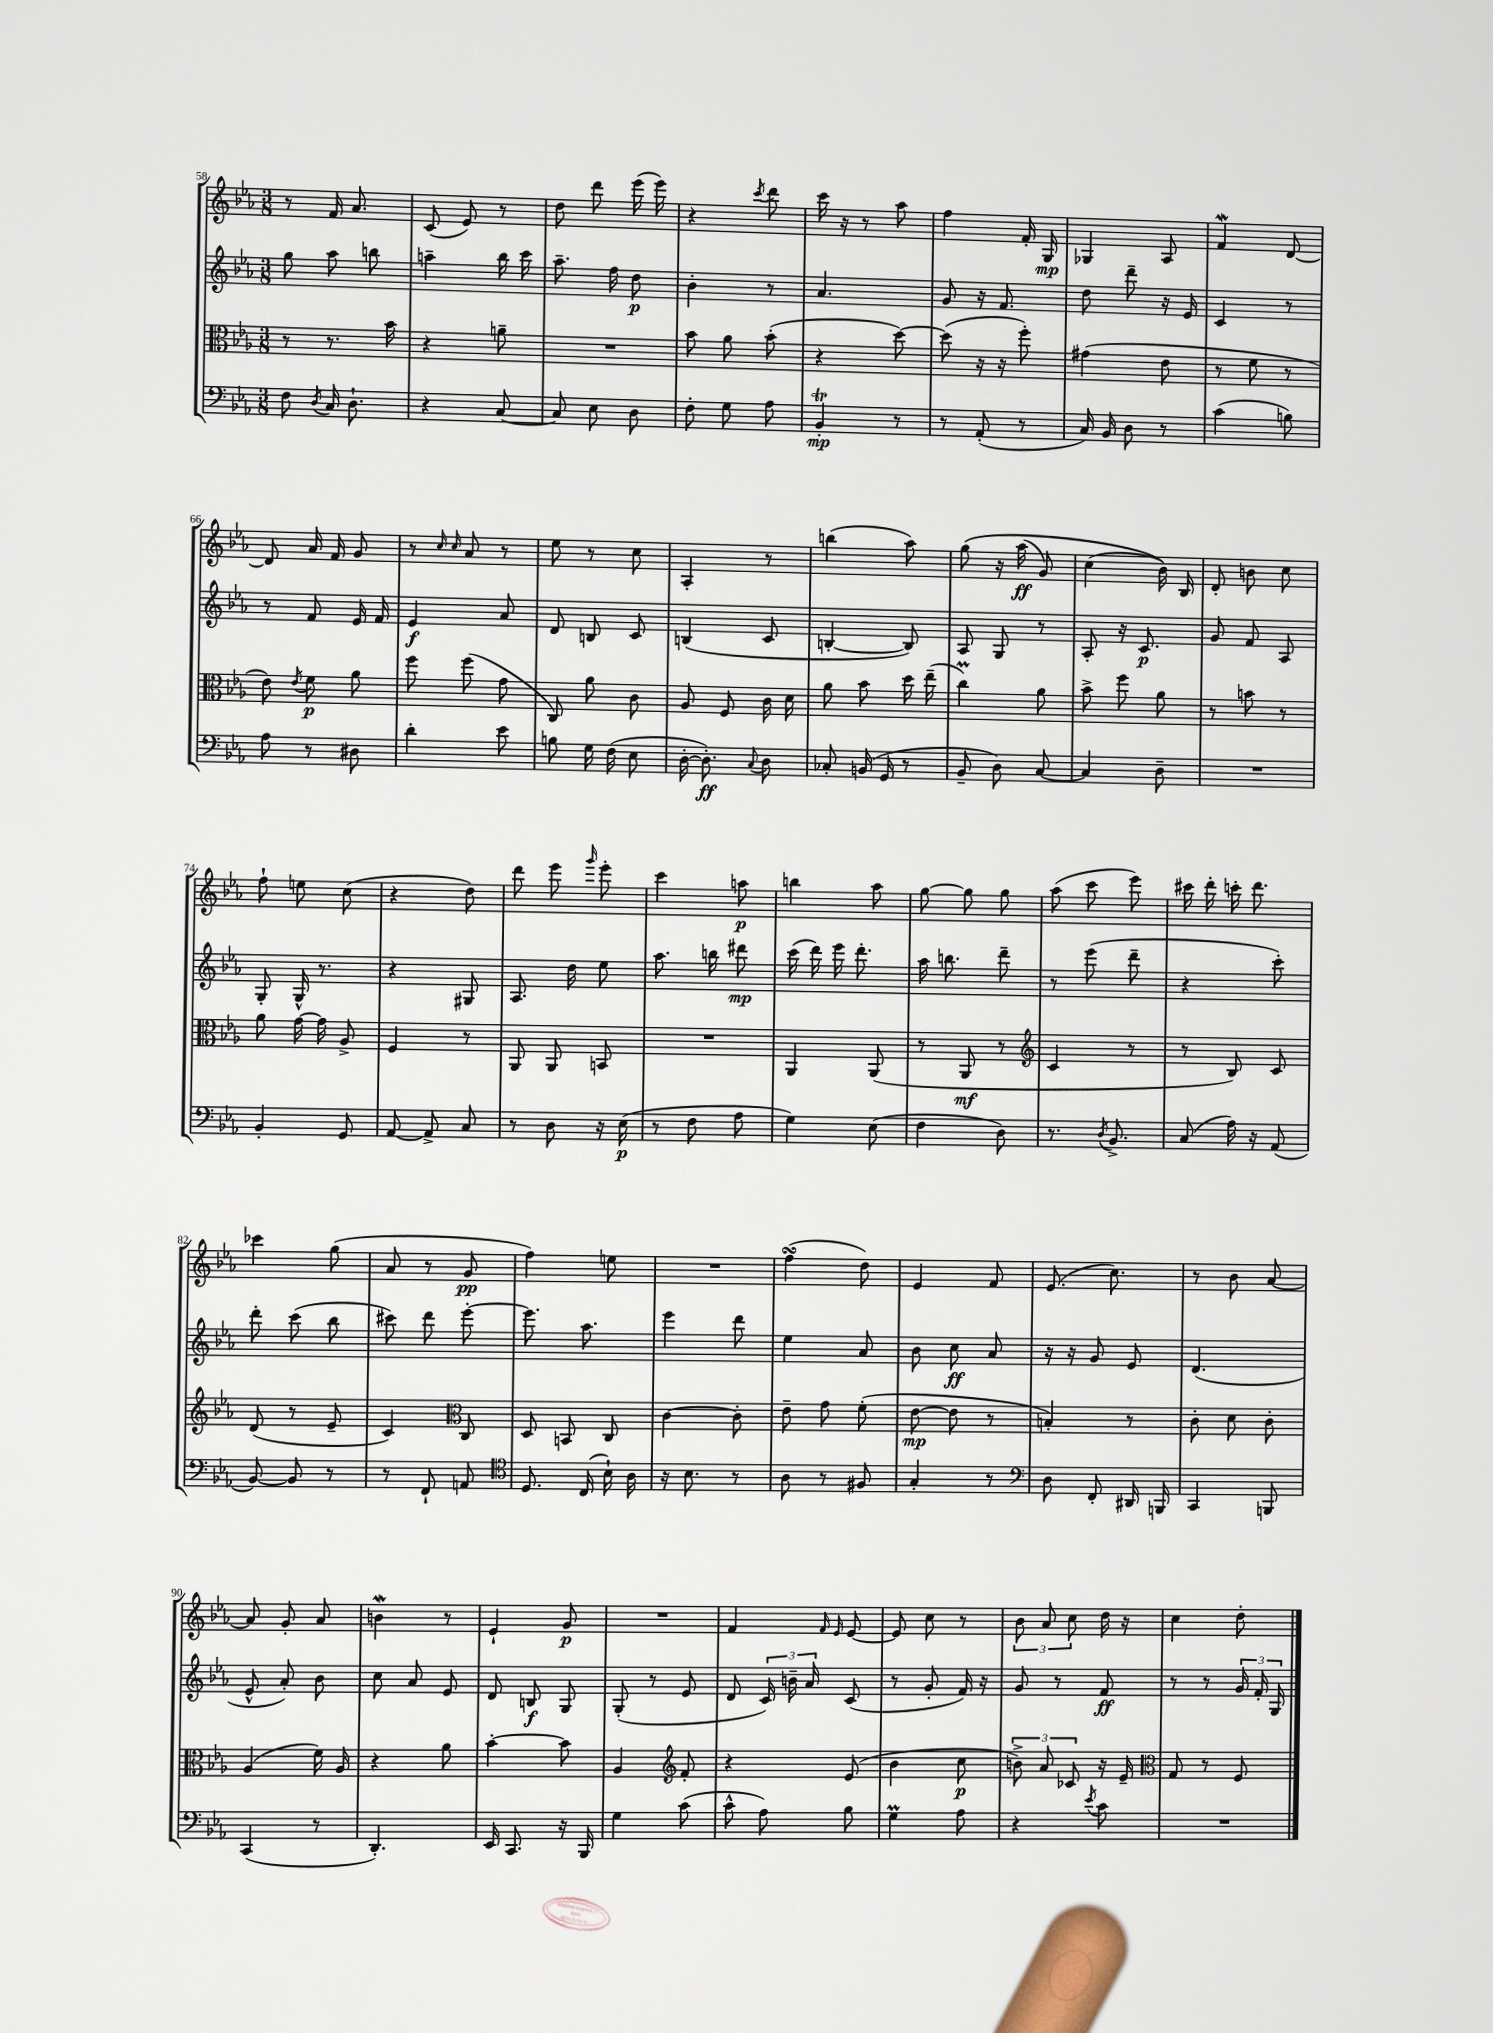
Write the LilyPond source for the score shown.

<<
\new StaffGroup <<
\new Staff = "s0" {
    \clef treble \key ees \major \numericTimeSignature \time 3/8
    \autoBeamOff r8 f'16 aes'8. |
    c'8( ees'8) r8 |
    d''8 d'''8 ees'''16( ees'''16) |
    r4 \acciaccatura { c'''8 } d'''8 |
    c'''16 r16 r8 aes''8 |
    f''4 f'16-. g16\mp |
    ges4 aes8 |
    f'4\mordent d'8~ |
    d'8 aes'16 f'16 g'8 |
    r8 \grace { c''16 c''16 } aes'8 r8 |
    ees''8 r8 c''8 |
    aes4-. r8 |
    b''4( aes''8) |
    g''8\( r16 aes''16\ff( g'8) |
    c''4( bes'16)\) bes16 |
    d'8-. b'8 c''8 |
    f''8-! e''8 c''8( |
    r4 d''8) |
    d'''8 ees'''8 \grace { g'''16 } ees'''8-. |
    c'''4 a''8\p |
    b''4 aes''8 |
    g''8~ g''8 g''8 |
    aes''8( c'''8 ees'''8) |
    cis'''16 d'''16-. c'''16-. d'''8. |
    ces'''4 g''8( |
    aes'8 r8 g'8\pp |
    f''4) e''8 |
    R4. |
    f''4\turn( d''8) |
    ees'4 f'8 |
    ees'8.( c''8.) |
    r8 bes'8 aes'8~ |
    aes'8 g'8-. aes'8 |
    b'4\mordent r8 |
    ees'4-! g'8\p |
    R4. |
    f'4 \grace { f'16 ees'16 } ees'8~ |
    ees'8 c''8 r8 |
    \tuplet 3/2 { bes'8 aes'8 c''8 } d''16 r16 |
    c''4 d''8-. \bar "|." |
}
\new Staff = "s1" {
    \clef treble \key ees \major \numericTimeSignature \time 3/8
    \autoBeamOff g''8 aes''8 b''8 |
    a''4-- bes''16 c'''16 |
    aes''8.-- f''16 d''8\p |
    bes'4-. r8 |
    aes'4. |
    g'8 r16 f'8. |
    d''8 d'''8-- r16 ees'16 |
    c'4 r8 |
    r8 f'8 ees'16 f'16 |
    ees'4\f aes'8 |
    d'8 b8 c'8 |
    b4( c'8 |
    b4~-. b8) |
    aes8 g8 r8 |
    aes8-. r16 c'8.\p |
    g'8 f'8 aes8 |
    g8-. g16-^ r8. |
    r4 gis8 |
    aes8. d''16 ees''8 |
    aes''8. b''16 dis'''8\mp |
    c'''16( d'''16) ees'''16 d'''8.-. |
    aes''16 b''8. d'''8-- |
    r8 ees'''8( d'''8-- |
    r4 c'''8-.) |
    d'''8-. c'''8( bes''8 |
    cis'''8) d'''8 ees'''8~-. |
    ees'''8. aes''8. |
    ees'''4 d'''8 |
    ees''4 aes'8 |
    bes'8 c''8\ff aes'8 |
    r16 r16 g'8 ees'8 |
    d'4.( |
    ees'8-^ aes'8-.) bes'8 |
    c''8 aes'8 ees'8 |
    d'8 b8\f g8 |
    g8-.( r8 ees'8 |
    d'8 \tuplet 3/2 { c'16) b'16-- aes'16 } c'8( |
    r8 g'8-. f'16) r16 |
    g'8 r8 f'8\ff |
    r8 r8 \tuplet 3/2 { g'16 f'16-. g16 } \bar "|." |
}
\new Staff = "s2" {
    \clef alto \key ees \major \numericTimeSignature \time 3/8
    \autoBeamOff r8 r8. bes'16 |
    r4 a'8-- |
    R4. |
    bes'8 aes'8 bes'8-.( |
    r4 d''8~) |
    d''8( r16 r16 f''8-.) |
    gis'4( ees'8 |
    r8 f'8 r8 |
    ees'8) \acciaccatura { ees'8 } f'8\p aes'8 |
    f''8 f''8( g'8 |
    c8) aes'8 c'8 |
    aes8 f8 c'16 d'16 |
    aes'8 bes'8 d''16 ees''16--( |
    c''4\prall) aes'8 |
    bes'8-> f''8 aes'8 |
    r8 b'8 r8 |
    aes'8 g'16~ g'16 aes8-> |
    f4 r8 |
    aes,8 aes,8 b,8 |
    R4. |
    aes,4 aes,8( |
    r8 aes,8\mf r8 |
    \clef treble c'4 r8 |
    r8 bes8) c'8 |
    d'8( r8 ees'8-- |
    c'4) \clef alto c8 |
    d8 b,8 c8 |
    c'4~ c'8-. |
    ees'8-- g'8 f'8-.( |
    ees'8~\mp ees'8 r8 |
    b4-.) r8 |
    c'8-. d'8 c'8-. |
    aes4( f'16) aes16 |
    r4 aes'8 |
    bes'4~-. bes'8 |
    aes4 \clef treble f'8-. |
    r4 ees'8( |
    bes'4 c''8\p |
    \tuplet 3/2 { b'8->) aes'8 ces'8 } r16 ees'16-- |
    \clef alto g8 r8 f8 \bar "|." |
}
\new Staff = "s3" {
    \clef bass \key ees \major \numericTimeSignature \time 3/8
    \autoBeamOff f8 \acciaccatura { d8 } c16 d8.-! |
    r4 c8~ |
    c8 ees8 d8 |
    f8-. g8 aes8 |
    bes,4-.\trill\mp r8 |
    r8 aes,8-.( r8 |
    c16) bes,16 d8 r8 |
    c'4( b8) |
    aes8 r8 dis8 |
    d'4-. ees'8 |
    b8 g16 f16( ees8 |
    d16~-. d8.-.\ff) \appoggiatura { c8 } d8 |
    ces8-. b,16( g,16 r8 |
    bes,8-- d8) c8~ |
    c4 d8-- |
    R4. |
    bes,4-. g,8 |
    aes,8~ aes,8-> c8 |
    r8 d8 r16 ees16\p( |
    r8 f8 aes8 |
    g4) ees8( |
    f4 d8) |
    r8. \acciaccatura { d8 } bes,8.-> |
    c8( aes16) r16 aes,8( |
    bes,8~) bes,8 r8 |
    r8 f,8-! a,8 |
    \clef tenor d8. c16( bes16-!) aes16 |
    r16 bes8. r8 |
    aes8 r8 fis8 |
    g4-. r8 |
    \clef bass d8 f,8-. dis,16 b,,16 |
    c,4 b,,8 |
    c,4( r8 |
    d,4.-.) |
    ees,16 c,8. r16 bes,,16 |
    g4 c'8( |
    c'8-^ aes8) bes8 |
    g4\prall aes8 |
    r4 \acciaccatura { ees'8 } c'8 |
    R4. \bar "|." |
}
>>
>>
\layout { \context { \Score currentBarNumber = #58 } }
